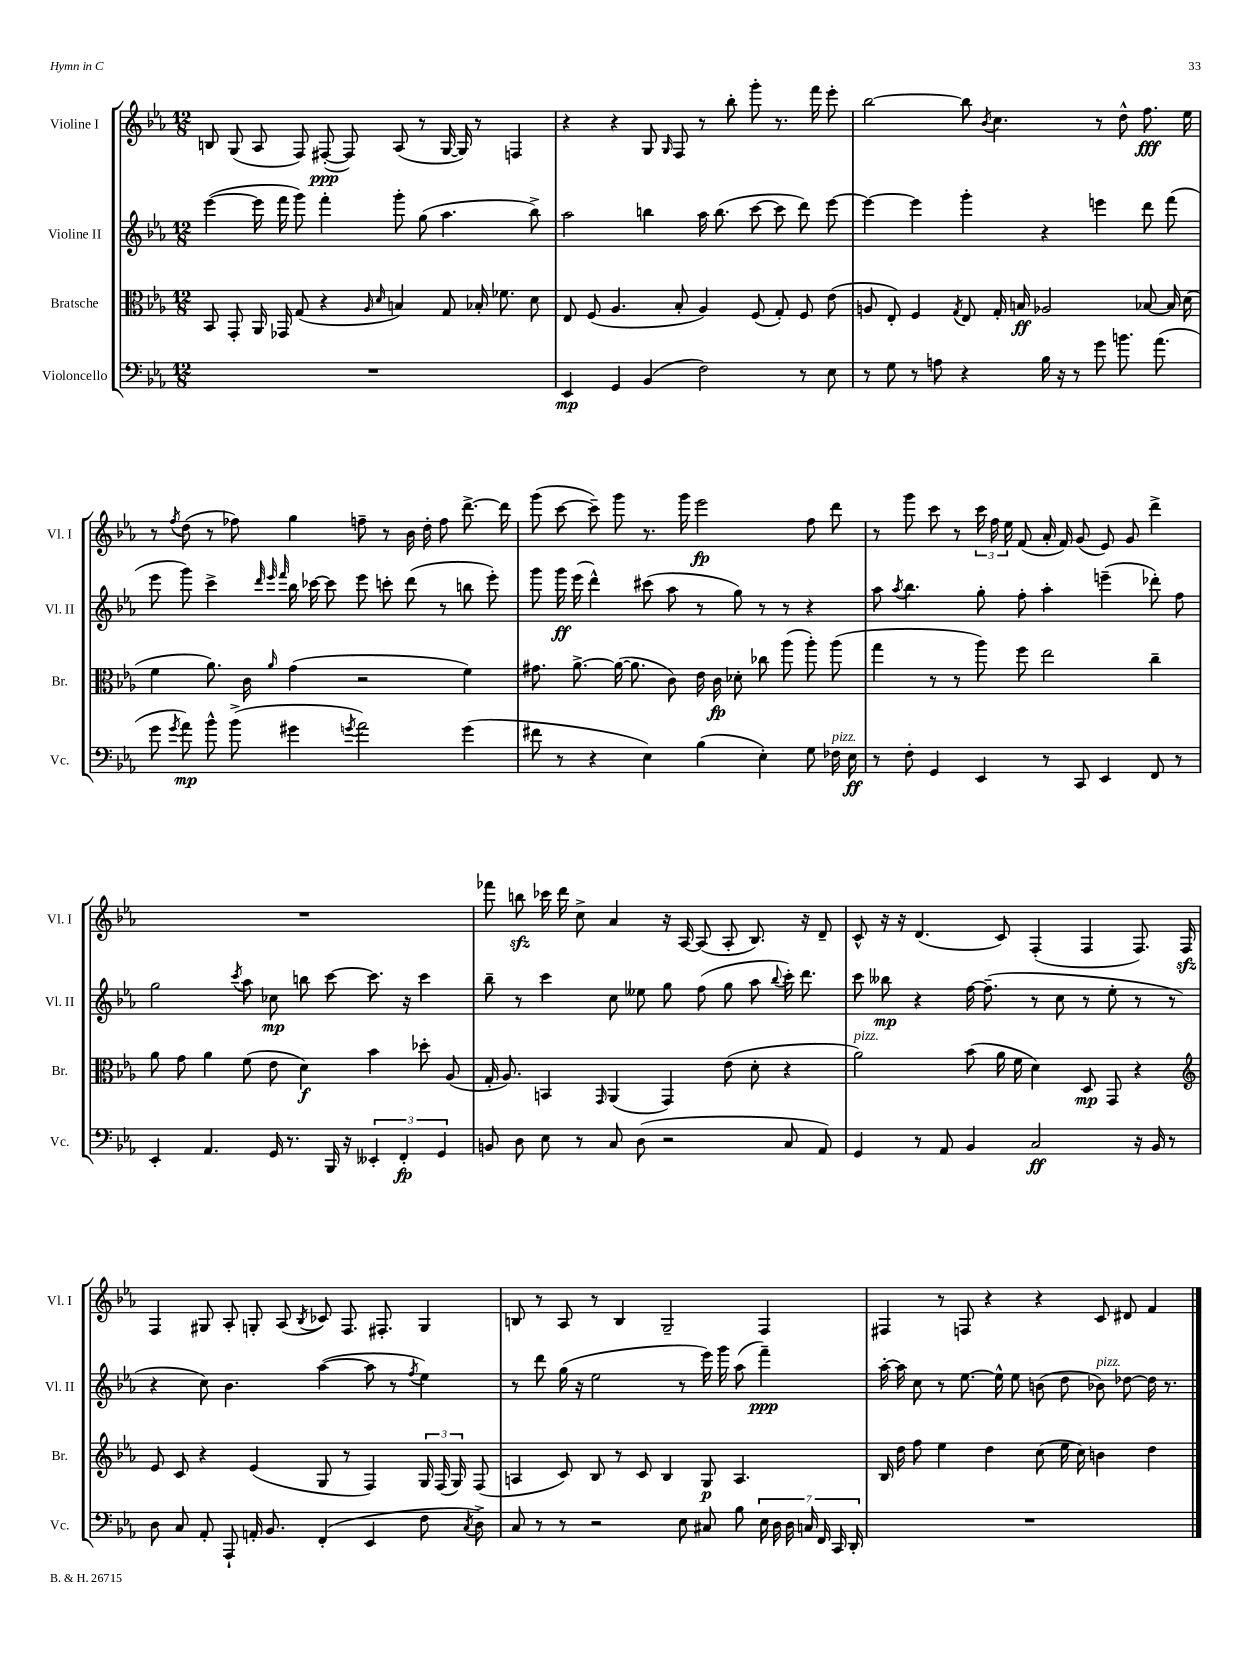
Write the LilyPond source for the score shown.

<<
\new StaffGroup <<
\new Staff = "s0" \with { instrumentName = "Violine I" shortInstrumentName = "Vl. I" } {
    \clef treble \key ees \major \numericTimeSignature \time 12/8
    \autoBeamOff b8 g8( aes8 f8) fis8~-.\ppp( fis8) aes8( r8 g16~ g16) r8 f4 |
    r4 r4 g8 \grace { g16 } f8 r8 bes''8-. g'''8-. r8. f'''16 ees'''8-. |
    bes''2~ bes''8 \acciaccatura { bes'8 } c''4. r8 d''8-^ f''8.\fff ees''16 |
    r8 \acciaccatura { f''8 } d''8( r8 fes''8) g''4 f''8-- r8 bes'16 d''16-. f''8 d'''8.~-> d'''16 |
    g'''8( c'''8~ c'''8--) g'''8 r8. g'''16 ees'''2\fp f''8 d'''8 |
    r8 g'''8 c'''8 r8 \tuplet 3/2 { c'''16 f''16 ees''16 } f'8( aes'16-. f'16) g'8( ees'8) g'8 d'''4-> |
    R1. |
    fes'''8 b''8\sfz ces'''16 d'''16 c''8-> aes'4 r16 aes16~ aes8( aes8-. bes8.) r16 d'8-- |
    c'8-^ r16 r16 d'4.( c'8) f4-.( f4 f8.) f16\sfz |
    f4 gis8 aes8-. g8-. aes8( \acciaccatura { bes8 } ces'8) f8. fis8.-. g4 |
    b8 r8 aes8 r8 b4 g2-- f4 |
    fis4 r8 f8 r4 r4 c'8 dis'8 f'4 \bar "|." |
}
\new Staff = "s1" \with { instrumentName = "Violine II" shortInstrumentName = "Vl. II" } {
    \clef treble \key ees \major \numericTimeSignature \time 12/8
    \autoBeamOff ees'''4~( ees'''16 f'''16 g'''8) f'''4-. g'''8-. g''8( aes''4. bes''8->) |
    aes''2 b''4 aes''16 b''8.( c'''8~ c'''8 d'''8) ees'''8~ |
    ees'''4~ ees'''4 g'''4-. r4 e'''4 d'''8 f'''8( |
    ees'''8 g'''8) c'''4-> \grace { d'''32 ees'''32 f'''32 } bes''16 ces'''16~ ces'''8 ees'''8 c'''8-. d'''8( r8 b''8 ees'''8-.) |
    g'''8 g'''16\ff ees'''16( d'''4-^) cis'''8( aes''8 r8 g''8) r8 r8 r4 |
    aes''8 \acciaccatura { aes''8 } bes''4. g''8-. f''8-. aes''4-. e'''4--( des'''8-.) f''8 |
    g''2 \acciaccatura { c'''8 } aes''8 ces''8\mp b''8 c'''8~ c'''8. r16 c'''4 |
    bes''8-- r8 c'''4 c''8 eeses''8 g''8 f''8( g''8 aes''8 \appoggiatura { bes''8 } c'''16-.) d'''8. |
    c'''8 beses''8\mp r4 f''16~ f''8.--( r8 c''8 r8 ees''8-. r8 r8 |
    r4 c''8) bes'4. aes''4~( aes''8 r8 \acciaccatura { f''8 } ees''4) |
    r8 d'''8 g''16( r16 ees''2 r8 ees'''16) g'''16 aes''8( f'''4--\ppp) |
    aes''16~-. aes''16 c''8 r8 ees''8.~ ees''16-^ ees''8 b'8( d''8 bes'8^\markup { \italic "pizz." }) des''8~ des''16 r8. \bar "|." |
}
\new Staff = "s2" \with { instrumentName = "Bratsche" shortInstrumentName = "Br." } {
    \clef alto \key ees \major \numericTimeSignature \time 12/8
    \autoBeamOff bes,8 g,8-. aes,16 ges,16 g8( r4 \grace { aes16 d'16 } b4) g8 bes16-. fes'8. d'8 |
    ees8 f8( aes4. bes8-. aes4) f8( g8-.) f8 ees'8( |
    a8 ees8-.) f4 \acciaccatura { g8 } ees8 g16-. b16\ff aes2 bes8~ bes16 d'16( |
    f'4 aes'8.) c'16 \grace { aes'16 } g'4( r2 f'4) |
    gis'8. aes'8.~-> aes'16~( aes'8. c'8) ees'16 c'16\fp des'8-. ces''8 aes''8( aes''8-.) aes''8( |
    g''4 r8 r8 aes''8) f''8 ees''2 c''4-- |
    aes'8 g'8 aes'4 f'8( ees'8 d'4\f) bes'4 des''8-. aes8( |
    g16-. aes8.) b,4 \grace { g,16 } aes,4( g,4) ees'8( d'8-. r4 |
    aes'2^\markup { \italic "pizz." }) bes'8( aes'16 f'16 d'4) d8\mp g,8 r4 |
    \clef treble ees'8 c'8 r4 ees'4( g8 r8 f4) \tuplet 3/2 { g16 f16( g16) } f8( |
    a4 c'8) bes8 r8 c'8 bes4 g8\p a4. |
    bes16 d''16 f''8 ees''4 d''4 c''8( ees''16 c''16) b'4 d''4 \bar "|." |
}
\new Staff = "s3" \with { instrumentName = "Violoncello" shortInstrumentName = "Vc." } {
    \clef bass \key ees \major \numericTimeSignature \time 12/8
    \autoBeamOff R1. |
    ees,4\mp g,4 bes,4( f2) r8 ees8 |
    r8 g8 r8 a8 r4 bes16 r16 r8 g'8 b'8. aes'8.( |
    g'8 \acciaccatura { g'8 } aes'8\mp) bes'8-^ bes'8->( gis'4 \acciaccatura { g'8 } aes'2) g'4( |
    fis'8 r8 r4 ees4) bes4( ees4-.) g8 fes16^\markup { \italic "pizz." } ees16\ff |
    r8 f8-. g,4 ees,4 r8 c,8 ees,4 f,8 r8 |
    ees,4-. aes,4. g,16 r8. bes,,16 r16 \tuplet 3/2 { eeses,4-. f,4-.\fp g,4 } |
    b,8 d8 ees8 r8 c8 d8( r2 c8 aes,8) |
    g,4 r8 aes,8 bes,4 c2\ff r16 bes,16 r8 |
    d8 c8 aes,8-. aes,,8-! a,16-. bes,8. f,4-.( ees,4 f8 \acciaccatura { c8 } d8->) |
    c8 r8 r8 r2 ees8 cis8 bes8 \tuplet 7/4 { ees16 d16 d16 c16 f,16 c,16 d,16-. } |
    R1. \bar "|." |
}
>>
>>
\layout { \context { \Score \remove "Bar_number_engraver" } }
